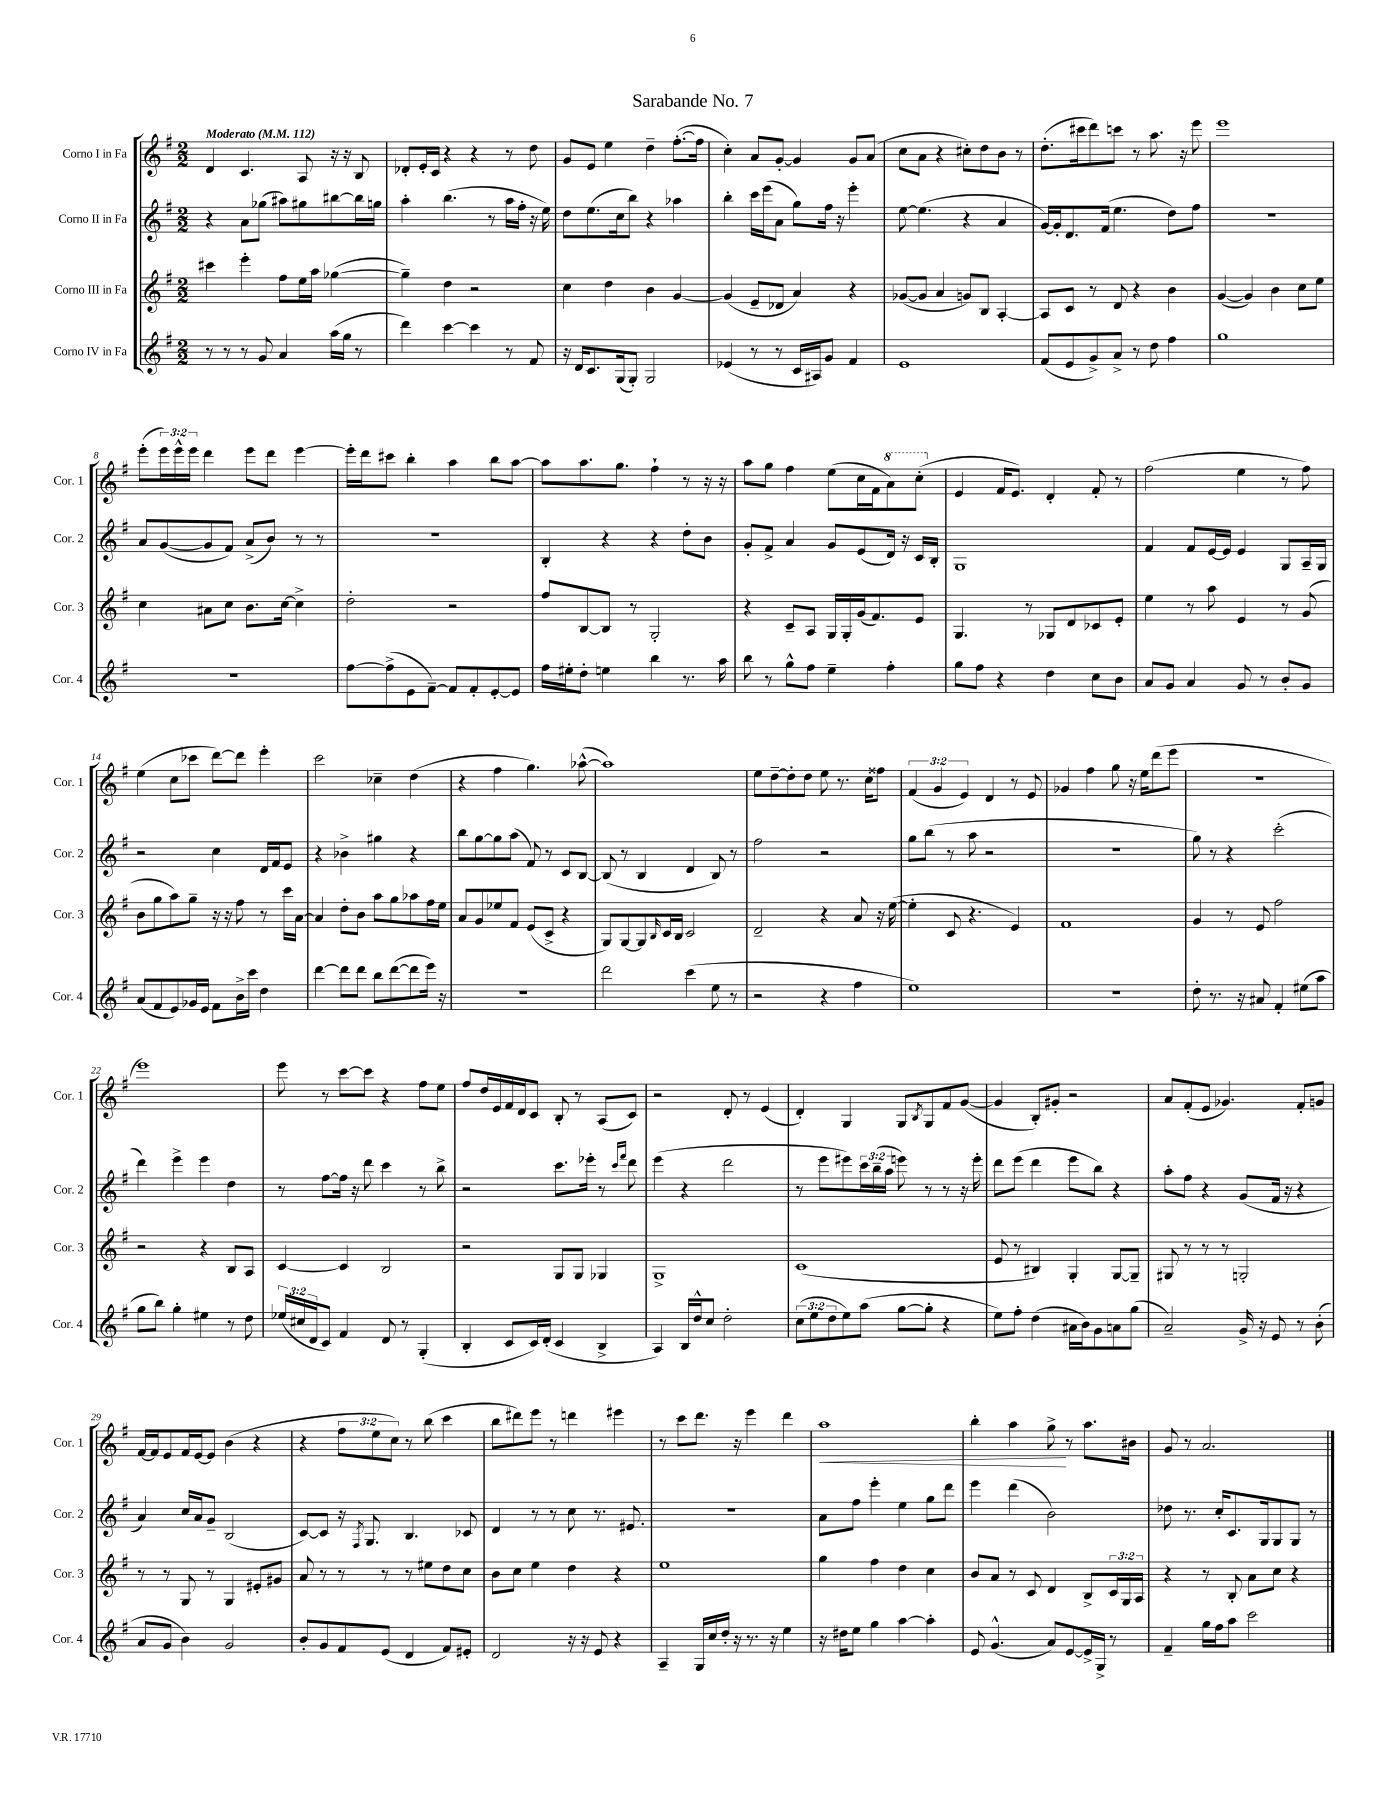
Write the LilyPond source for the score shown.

\header { title = "Sarabande No. 7" }
<<
\new StaffGroup <<
\new Staff = "s0" \with { instrumentName = "Corno I in Fa" shortInstrumentName = "Cor. 1" } {
    \clef treble \key g \major \numericTimeSignature \time 2/2 \override Staff.TupletNumber.text = #tuplet-number::calc-fraction-text \tempo "Moderato" 4 = 112
    d'4 c'4. a8 r16 r16 b8 |
    des'8-. e'16-. c'16 r4 r4 r8 d''8 |
    g'8 e'8 e''4 d''4-- fis''8.~-.( fis''16 |
    c''4-.) a'8 g'8~-. g'4 g'8 a'8( |
    c''8 a'8 r4 cis''8-.) d''8 b'8 r8 |
    d''8.-.( cis'''16 d'''8) c'''8 r8 a''8. r16 e'''8 |
    e'''1 |
    e'''8-.( \tuplet 3/2 { e'''16) e'''16-^ e'''16 } d'''4 e'''8 d'''8 e'''4~ |
    e'''16-. d'''16 cis'''8 b''4-. a''4 b''8 a''8~ |
    a''8 a''8. g''8. fis''4-! r8 r16 r16 |
    a''8 g''8 fis''4 e''8( c''16 fis'16 \ottava #1 a''8) c'''8-.( \ottava #0 |
    e'4 fis'16 e'8.) d'4-. fis'8-. r8 |
    fis''2( e''4 r8 fis''8) |
    e''4( c''8 ces'''8 d'''8~) d'''8 e'''4-. |
    c'''2 ces''4-- d''4( |
    r4 fis''4 g''4.) aes''8~-^( |
    aes''1) |
    e''8 d''8~-- d''8-. d''8 e''8 r8. c''16 fisis''8 |
    \tuplet 3/2 { fis'4( g'4 e'4) } d'4 r8 e'8 |
    ges'4 fis''4 g''8 r16 e''16 d'''8( e'''8 |
    R1 |
    e'''1) |
    e'''8 r8 c'''8~ c'''8 r4 fis''8 e''8 |
    fis''8 d''16 e'16 fis'16 d'16 c'8 b8-. r8 a8( c'8) |
    r2 d'8-. r8 e'4( |
    d'4-.) g4 g8 \acciaccatura { b8 } g8 fis'8 g'8~( |
    g'4 b8-.) gis'8-. r2 |
    a'8 fis'8-.( e'8 ges'4.) fis'8-. g'8 |
    fis'16~ fis'16 e'8 fis'16 e'16~ e'8 b'4( r4 |
    r4 \tuplet 3/2 { fis''8 e''8 c''8) } r8 b''8( c'''4 |
    b''8 dis'''8) e'''8 r8 d'''4 eis'''4 |
    r8 c'''8 d'''8. r16 e'''4 d'''4 |
    a''1\< |
    b''4-. a''4 g''8->\! r8 a''8. bis'16 |
    g'8 r8 a'2. \bar "|." |
}
\new Staff = "s1" \with { instrumentName = "Corno II in Fa" shortInstrumentName = "Cor. 2" } {
    \clef treble \key g \major \numericTimeSignature \time 2/2 \override Staff.TupletNumber.text = #tuplet-number::calc-fraction-text
    r4 a'8 ges''8( ais''8) gis''8 bis''8~ bis''16 g''16 |
    a''4-. b''4.( r8 a''16 fis''16-. r16 e''16) |
    d''8 e''8.( c''16 b''8) r4 aes''4 |
    b''4-. c'''16 e'''16( a'8 g''8) fis''16 r16 e'''4-. |
    e''8~ e''4.( r4 a'4 |
    g'16~) g'16-. d'8. fis'16( e''4. d''8) fis''8 |
    r1 |
    a'8 g'8~( g'8 fis'8) a'8->( b'8) r8 r8 |
    R1 |
    b4-. r4 r4 d''8-. b'8 |
    g'8-. fis'8-> a'4 g'8 e'8( d'16) r16 c'16 b16-. |
    g1 |
    fis'4 fis'8 e'16~ e'16 e'4 g8 a16-- g16 |
    r2 c''4 d'16 fis'16 e'8 |
    r4 bes'4-> gis''4 r4 |
    b''8 g''8~ g''8 a''8( fis'8) r8 c'8 b8~ |
    b8( r8 b4 d'4 b8) r8 |
    fis''2 r2 |
    g''8 b''8( r8 a''8 r2 |
    R1 |
    g''8) r8 r4 c'''2-.( |
    d'''4) e'''4-> e'''4 d''4 |
    r8 fis''8~ fis''16 r16 d'''8 c'''4 r8 b''8-> |
    r2 c'''8. ees'''16-. r8 \grace { c'''16 fis'''16 } d'''8 |
    e'''4( r4 d'''2 |
    r8 e'''8 eis'''8) \tuplet 3/2 { c'''16 b''16--( a''16 } e'''8) r8 r8 r16 e'''16-. |
    d'''8 e'''8( d'''4 e'''8 b''8) r4 |
    a''8-. fis''8 r4 g'8( fis'16 r16 r4 |
    a'4) c''16 a'16 g'8-- b2( |
    c'8~) c'8 r16 \acciaccatura { fis8 } g8. b4. ces'8 |
    d'4 r8 r8 c''8 r8. eis'8. |
    R1 |
    a'8 fis''8 e'''4-. e''4 g''8 d'''8 |
    e'''4 d'''4( b'2) |
    des''8 r8. c''16-. c'8. g16 g8 g8 r8 \bar "|." |
}
\new Staff = "s2" \with { instrumentName = "Corno III in Fa" shortInstrumentName = "Cor. 3" } {
    \clef treble \key g \major \numericTimeSignature \time 2/2 \override Staff.TupletNumber.text = #tuplet-number::calc-fraction-text
    cis'''4 e'''4-. fis''8 e''16 a''16 ges''4~( |
    ges''4--) d''4 r2 |
    c''4 d''4 b'4 g'4~ |
    g'4( e'8-- des'8 a'4) r4 |
    ges'8~( ges'8 a'4 g'8) b8 a4~-. |
    a8 c'8 r8 d'8 r4 b'4 |
    g'4~( g'4) b'4 c''8 e''8 |
    c''4 ais'8 c''8 b'8. c''16~ c''4-> |
    d''2-. r2 |
    fis''8 b8~ b8 r8 g2-. |
    r4 c'8-- a8 g16 g16-. g'16( fis'8.) e'8 |
    g4. r8 ges8 d'8 ces'8 e'8-. |
    e''4 r8 a''8 e'4 r8 g'8( |
    b'8 g''8 a''8) g''8-- r16 r16 fis''8 r8 c'''16 a'16~ |
    a'4 d''8-. b'8 a''8 g''8 aes''8 fis''16 e''16 |
    a'8 g'8 ees''8 fis'8 e'8( c'8-> r4 |
    g8) g8~ g8 \grace { b16 } c'16 b16 c'2 |
    d'2-- r4 a'8 r16 e''16~( |
    e''4-. c'8 r4. e'4) |
    fis'1 |
    g'4 r8 e'8 fis''2 |
    r2 r4 b8 a8 |
    c'4~ c'4 b2 |
    r2 g8 g8 ges4 |
    g1-> |
    c'1( |
    e'8 r8 bis4) g4-. g8~ g8-- |
    gis8 r8 r8 r8 g2-. |
    r8 r8 g8 r8 g4 eis'8-. gis'8 |
    a'8 r8 r8 r8 r8 eis''8 d''8 c''8 |
    b'8 c''8 e''4 d''4 r4 |
    e''1 |
    g''4 fis''4 d''4 c''4 |
    b'8 a'8 r8 c'8 d'4 b8-> \tuplet 3/2 { c'16 g16 a16 } |
    r4 r8 b8-. a'8 c''8 r4 \bar "|." |
}
\new Staff = "s3" \with { instrumentName = "Corno IV in Fa" shortInstrumentName = "Cor. 4" } {
    \clef treble \key g \major \numericTimeSignature \time 2/2 \override Staff.TupletNumber.text = #tuplet-number::calc-fraction-text
    r8 r8 r8 g'8 a'4 a''16( g''16 r8 |
    d'''4) c'''4~ c'''4 r8 fis'8 |
    r16 d'16 c'8. g16( g8-.) g2 |
    ees'4( r8 r8 c'16 ais16) g'8 fis'4 |
    e'1 |
    fis'8( e'8 g'8->) a'8-> r8 d''8 fis''4 |
    g''1 |
    r1 |
    fis''8~ fis''8->( e'8 fis'8~--) fis'8 fis'8-. e'8~-. e'8 |
    fis''16 eis''16-. d''8-. e''4 b''4 r8. a''16 |
    b''8 r8 g''8-^ fis''8 e''4-- fis''4-. |
    g''8 fis''8 r4 d''4 c''8 b'8 |
    a'8 g'8 a'4 g'8 r8 b'8-. g'8 |
    a'8( fis'8 e'8) ges'16 e'16 fis'8 b'16-> c'''16 d''4 |
    d'''4~ d'''8 d'''8 b''8 d'''8~( d'''8 e'''16) r16 |
    R1 |
    d'''2 c'''4( e''8 r8 |
    r2 r4 fis''4 |
    e''1) |
    R1 |
    d''8-. r8. r16 ais'8 fis'4-. eis''8( a''8 |
    g''8 b''8) g''4-. eis''4 r8 d''8 |
    \tuplet 3/2 { ees''16( cis''16 d'16 } c'8) fis'4 d'8 r8 g4-.( |
    b4-. c'8 c'16) d'16-.( c'4 b4-> |
    a4) b16 d''16-^ c''8 d''2-. |
    \tuplet 3/2 { c''8( e''8 d''8 } e''8) a''8( g''8~ g''8-. r4 |
    e''8) fis''8-. d''4( ais'16 b'16) g'8 a'8 g''8( |
    a'2--) g'16-> r16 e'8 r8 b'8-.( |
    a'8 g'8 b'4) g'2 |
    b'8-. g'8 fis'8 e'8( d'4 fis'8) eis'8-. |
    d'2 r16 r16 e'8 r4 |
    a4-- g16 c''16 d''16-. r16 r8. r16 e''4 |
    r16 dis''16 e''8 g''4 a''4~ a''4-. |
    e'8 g'4.-^( a'8) e'8~ e'16-> g16-> r8 |
    fis'4-- g''16 fis''16 a''8 c'''2 \bar "|." |
}
>>
>>
